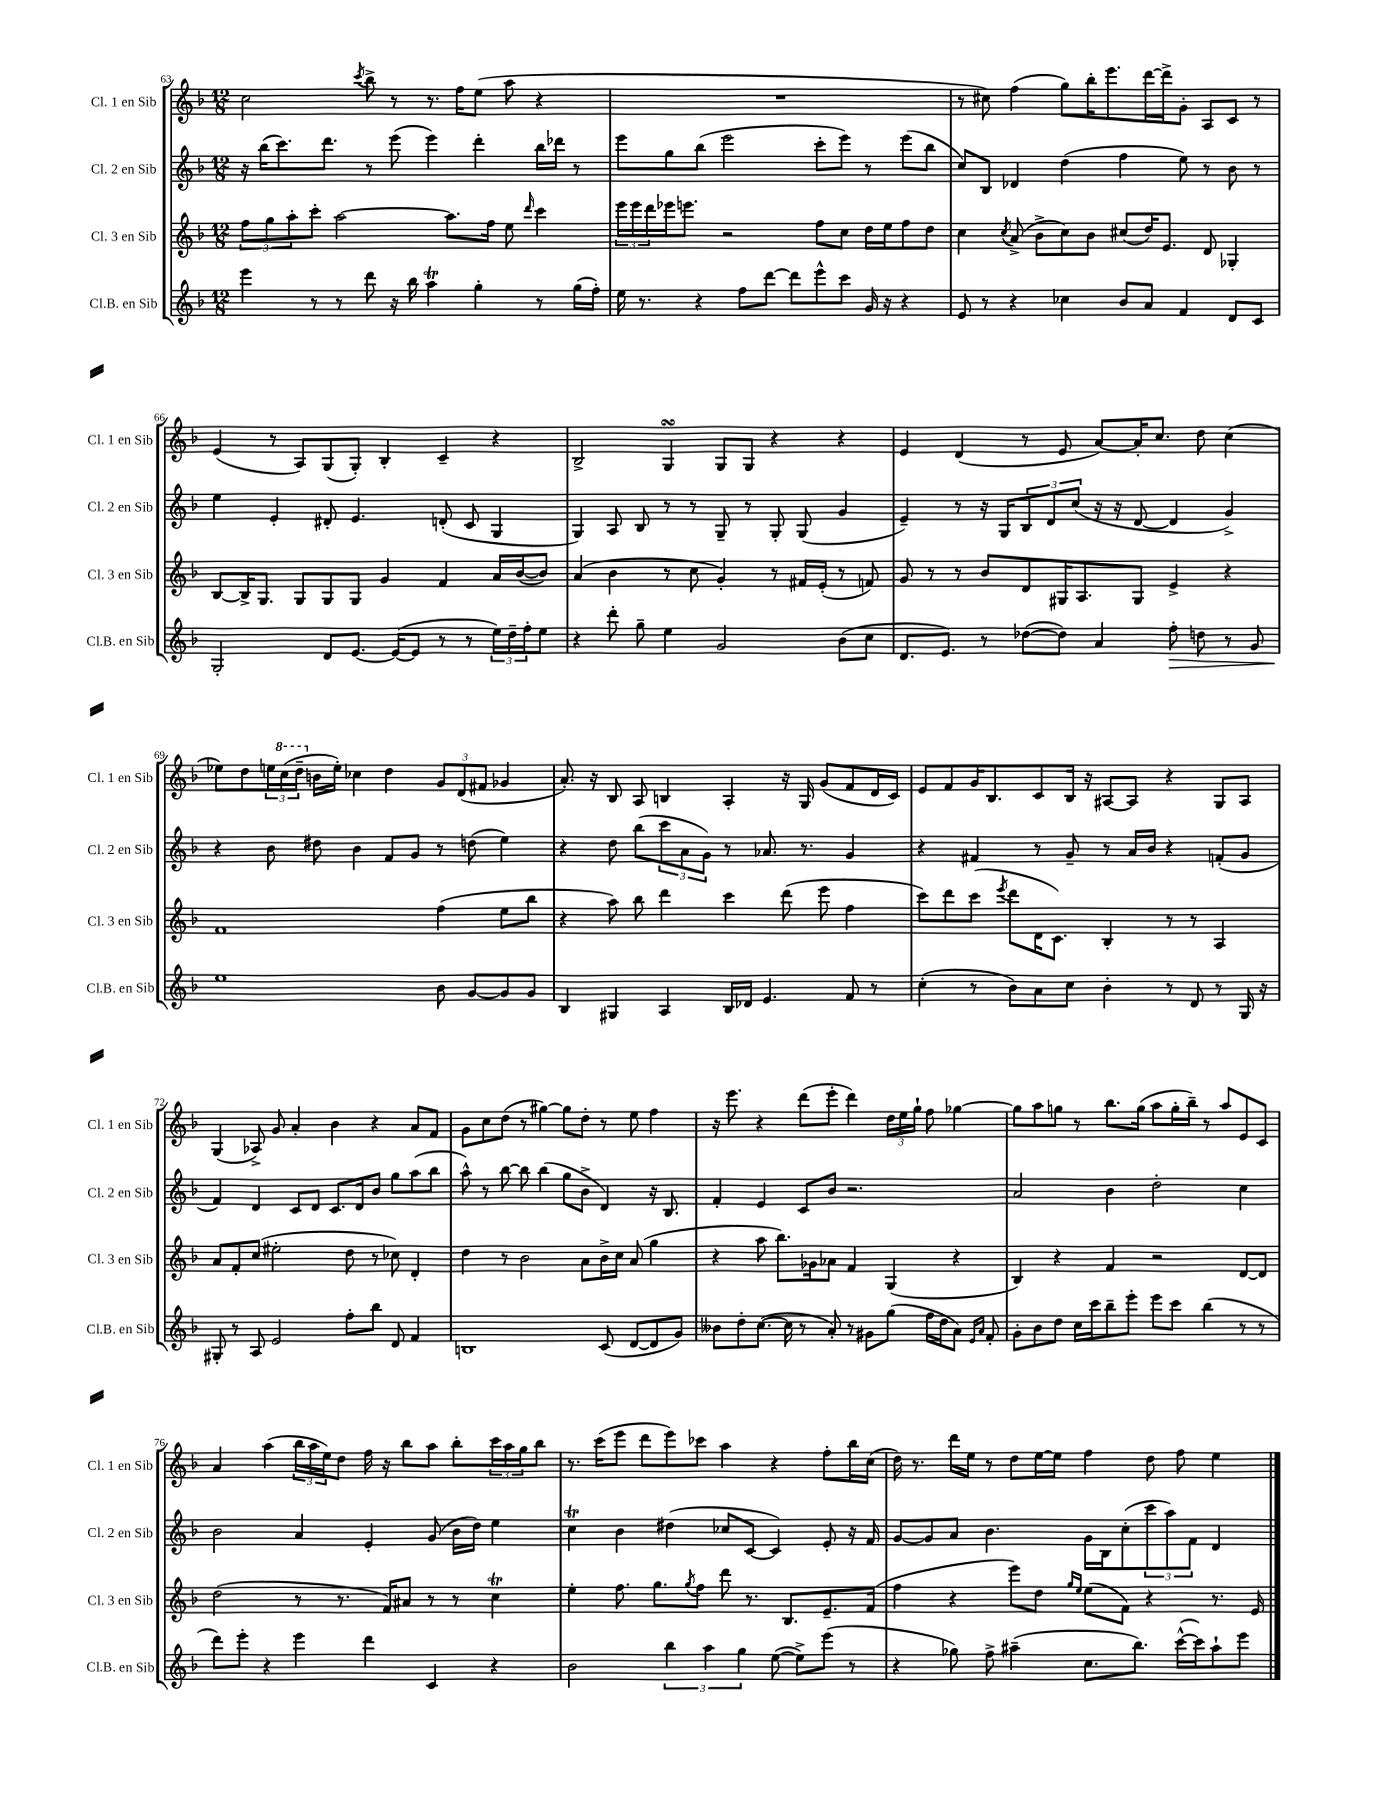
<<
\new StaffGroup <<
\new Staff = "s0" \with { instrumentName = "Cl. 1 en Sib" shortInstrumentName = "Cl. 1 en Sib" } {
    \clef treble \key f \major \numericTimeSignature \time 12/8
    c''2 \acciaccatura { c'''8 } bes''8-> r8 r8. f''16 e''8( a''8 r4 |
    R1. |
    r8 cis''8) f''4( g''8) bes''16-. e'''8. d'''16~ d'''16-> g'8-. a8 c'8 r8 |
    e'4( r8 a8) g8( g8-.) bes4-. c'4-- r4 |
    bes2-> g4\turn g8 g8 r4 r4 |
    e'4 d'4( r8 e'8 a'8~) a'16-. c''8. d''8 c''4( |
    ees''8) d''8 \tuplet 3/2 { e''16 \ottava #1 c'''16( d'''16-- \ottava #0 } b'16 e''16-.) ces''4 d''4 \tuplet 3/2 { g'8 d'8( fis'8 } ges'4 |
    a'8.-.) r16 bes8 a8 b4 a4-. r16 g16 g'8( f'8 d'16 c'16) |
    e'8 f'8 g'16 bes8. c'8 bes16 r16 ais8~ ais8 r4 g8 ais8 |
    g4( aes8->) g'8 a'4-. bes'4 r4 a'8 f'8 |
    g'8 c''8 d''8( r8 gis''4~) gis''8 d''8-. r8 e''8 f''4 |
    r16 e'''8. r4 d'''8( e'''8-. d'''4) \tuplet 3/2 { d''16 e''16 g''16-! } f''8 ges''4~ |
    ges''8 a''8 g''8 r8 bes''8. g''16( a''8 g''16-. bes''16--) r8 a''8 e'8 c'8 |
    a'4 a''4( \tuplet 3/2 { bes''16 a''16 e''16) } d''8 f''16 r16 bes''8 a''8 bes''8-. \tuplet 3/2 { c'''16 a''16 g''16 } bes''8 |
    r8. c'''16( e'''8 d'''8 e'''8) ces'''8 a''4 r4 f''8-. bes''16 c''16( |
    d''16) r8. d'''16 e''16 r8 d''8 e''16~ e''16 f''4 d''8 f''8 e''4 \bar "|." |
}
\new Staff = "s1" \with { instrumentName = "Cl. 2 en Sib" shortInstrumentName = "Cl. 2 en Sib" } {
    \clef treble \key f \major \numericTimeSignature \time 12/8
    r16 bes''16( c'''8.) d'''8. r8 e'''8( e'''4) d'''4-. bes''16 des'''16 r8 |
    e'''8 g''8 bes''8( e'''2 c'''8-. e'''8) r8 e'''8( bes''8 |
    c''8) bes8 des'4 d''4( f''4 e''8) r8 bes'8 r8 |
    e''4 e'4-. dis'8-. e'4. d'8-.( c'8 g4 |
    g4) a8 bes8 r8 r8 g8-- r8 g8-. g8( g'4 |
    e'4--) r8 r16 g16 \tuplet 3/2 { bes8 d'8 c''8( } r16 r16 d'8~ d'4 g'4->) |
    r4 bes'8 dis''8 bes'4 f'8 g'8 r8 d''8( e''4) |
    r4 d''8 bes''8( \tuplet 3/2 { c'''8 a'8 g'8) } r8 aes'8. r8. g'4 |
    r4 fis'4 r8 g'8-- r8 a'16 bes'16 r4 f'8-.( g'8 |
    f'4) d'4 c'8 d'8 c'8. d'16 bes'8 g''8 a''8( bes''8 |
    a''8-^) r8 bes''8~ bes''8 bes''4( g''8 bes'8-> d'4) r16 bes8. |
    f'4-. e'4 c'8 bes'8 r2. |
    a'2 bes'4 d''2-. c''4 |
    bes'2 a'4 e'4-. g'8( bes'16 d''16) e''4 |
    c''4\trill bes'4 dis''4( ces''8 c'8~ c'4) e'8-. r16 f'16 |
    g'8~ g'8 a'8 bes'4. g'16 bes16 c''8-.( \tuplet 3/2 { c'''8 a''8) f'8 } d'4 \bar "|." |
}
\new Staff = "s2" \with { instrumentName = "Cl. 3 en Sib" shortInstrumentName = "Cl. 3 en Sib" } {
    \clef treble \key f \major \numericTimeSignature \time 12/8
    \tuplet 3/2 { f''8 g''8 a''8-. } c'''8-. a''2~ a''8. f''16 e''8 \grace { d'''16 } c'''4 |
    \tuplet 3/2 { e'''16 e'''16 d'''16 } ees'''16 e'''8. r2 f''8 c''8 d''16 e''16 f''8 d''8 |
    c''4 \acciaccatura { c''8 } a'8->( bes'8-> c''8) bes'8 cis''8( d''16) e'8. d'8 ges4-. |
    bes8~ bes16-> g8. g8 g8 g8 g'4 f'4 a'16 bes'16~( bes'8) |
    a'4( bes'4 r8 c''8 g'4-.) r8 fis'16 e'16-.( r8 f'8) |
    g'8 r8 r8 bes'8 d'8 gis16 a8. gis8 e'4-> r4 |
    f'1 f''4( e''8 bes''8 |
    r4 a''8) bes''8 d'''4 c'''4 d'''8( e'''8 f''4 |
    c'''8) d'''8 c'''8( \acciaccatura { e'''8 } d'''8 d'16 c'8.) bes4-. r8 r8 a4 |
    a'8 f'8-. c''8( eis''2-. d''8 r8 ces''8) d'4-. |
    d''4 r8 bes'2 a'8 bes'16-> c''16 a'8( g''4 |
    r4 a''8 bes''8.) ges'16 aes'8 f'4 g4( r4 |
    bes4) r4 f'4 r2 d'8~ d'8 |
    d''2( r8 r8. f'16) ais'8 r8 r8 c''4\trill |
    e''4-. f''8. g''8. \acciaccatura { g''8 } f''8 d'''8 r8. bes8. e'8.-- f'16( |
    f''4 r4 e'''8) d''8 \grace { g''16 e''16 } e''8( f'8) r4 r8. e'16 \bar "|." |
}
\new Staff = "s3" \with { instrumentName = "Cl.B. en Sib" shortInstrumentName = "Cl.B. en Sib" } {
    \clef treble \key f \major \numericTimeSignature \time 12/8
    e'''4 r8 r8 d'''8 r16 bes''16 a''4\trill g''4-. r8 g''16( f''16-.) |
    e''16 r8. r4 f''8 d'''8~ d'''8 e'''8-^ c'''8 g'16 r16 r4 |
    e'8 r8 r4 ces''4 bes'8 a'8 f'4 d'8 c'8 |
    g2-. d'8 e'8.~ e'16~( e'8 r8 r8 \tuplet 3/2 { e''16) d''16-- f''16-. } e''8 |
    r4 d'''8-. g''8-- e''4 g'2 bes'8( c''8 |
    d'8. e'8.) r8 des''8~( des''8) a'4 f''8-.\> d''8 r8 g'8 |
    e''1\! bes'8 g'8~ g'8 g'8 |
    bes4 gis4 a4 bes16 des'16 e'4. f'8 r8 |
    c''4-.( r8 bes'8) a'8 c''8 bes'4-. r8 d'8 r8 g16 r16 |
    gis8-. r8 a8 e'2 f''8-. bes''8 d'8 f'4 |
    b1 c'8( d'8~ d'8 g'8) |
    beses'8 d''8-. c''8.~( c''16 r8 a'8-.) r8 gis'8 g''8( f''16 d''16 a'8) \grace { e'16 a'16 } f'8-. |
    g'8-. bes'8 d''8 c''16 c'''16 bes''8-- e'''8-. e'''8 c'''8 bes''4( r8 r8 |
    d'''8) e'''8-. r4 e'''4 d'''4 c'4 r4 |
    bes'2 \tuplet 3/2 { bes''4 a''4 g''4 } e''8~( e''8->) e'''8( r8 |
    r4 ges''8) f''8-> ais''4--( c''8. bes''8.) c'''16~-^( c'''16) ais''8-! e'''8 \bar "|." |
}
>>
>>
\layout { \context { \Score currentBarNumber = #63 } }
